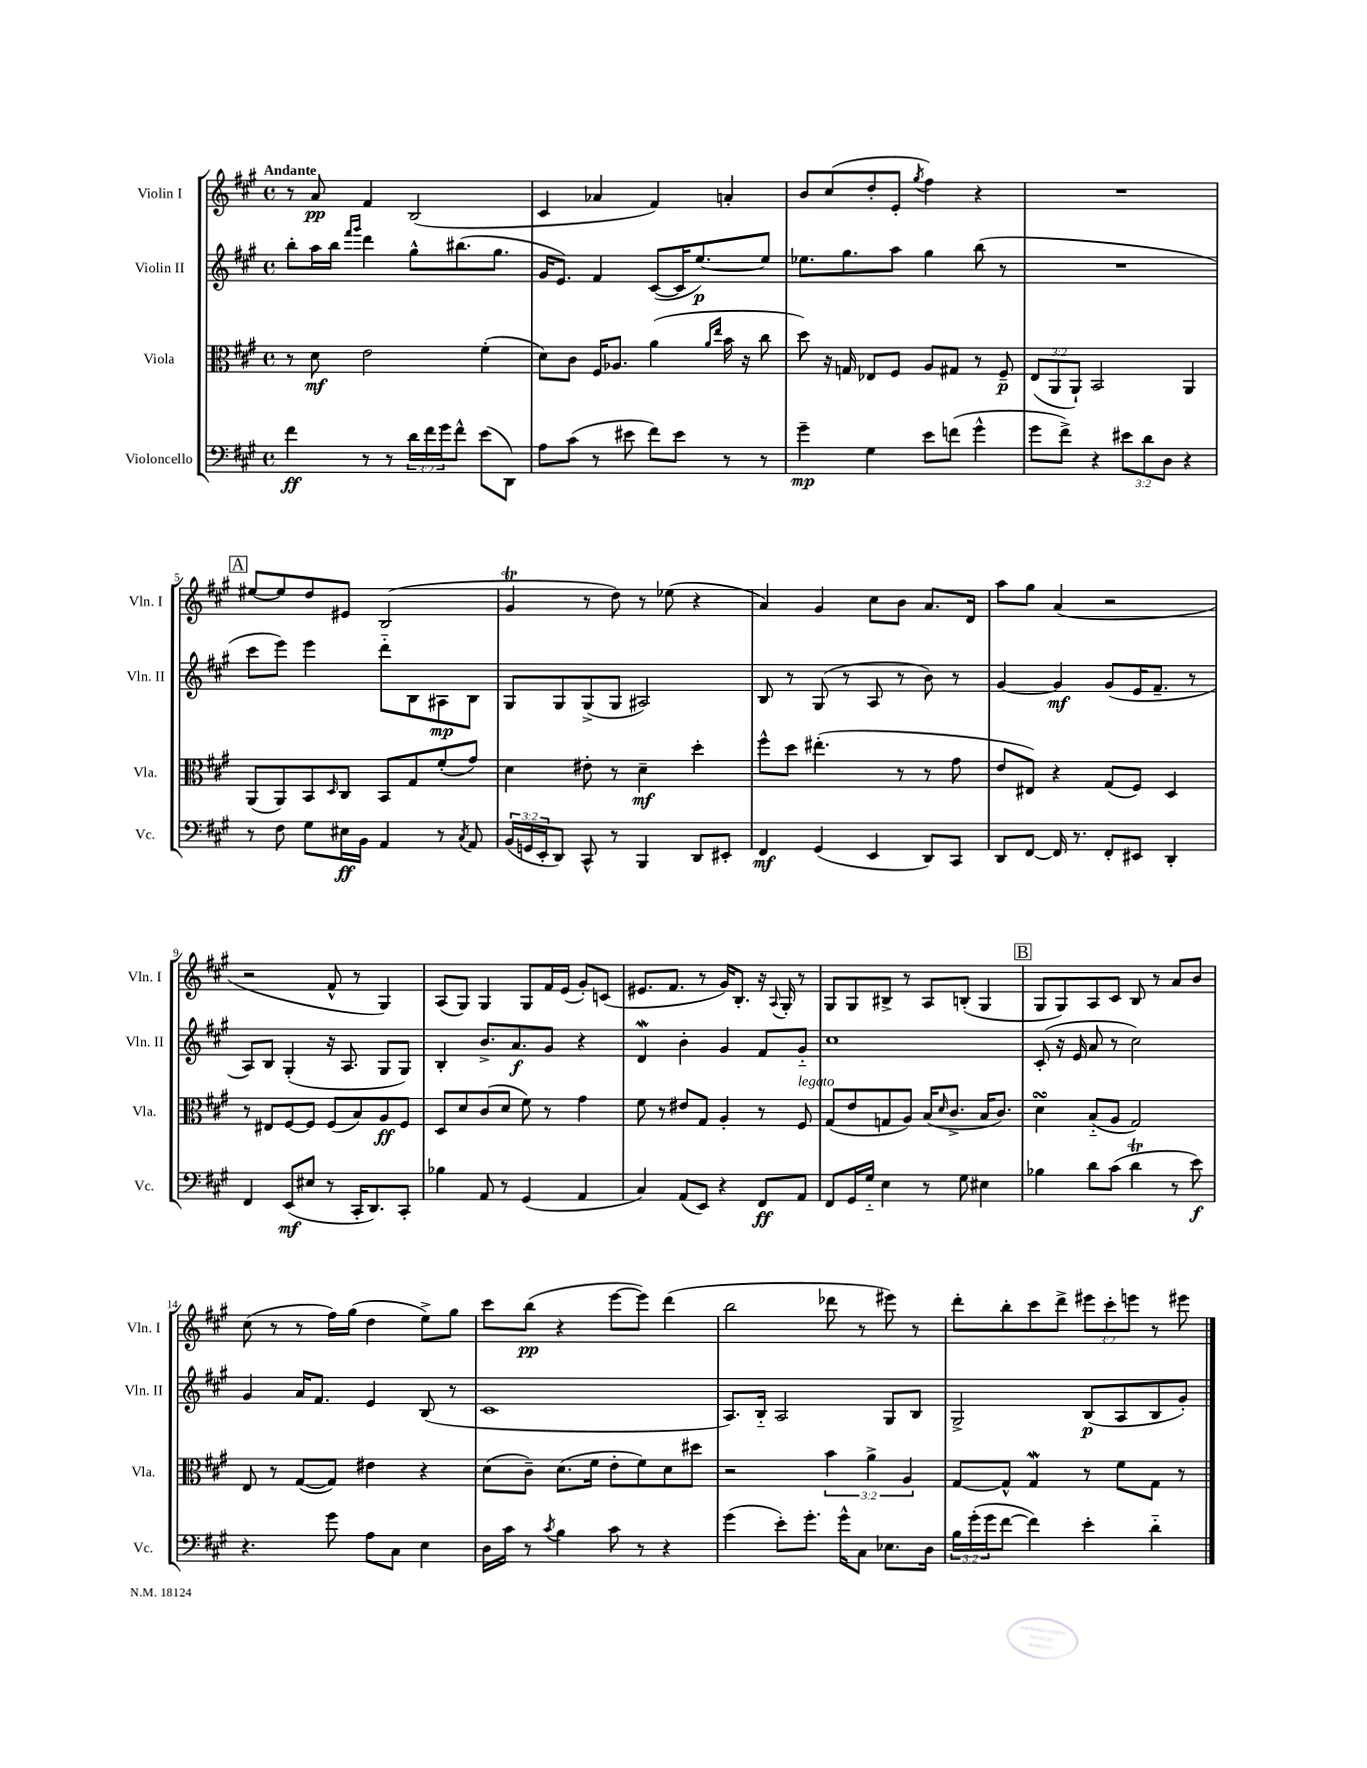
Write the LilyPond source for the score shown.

<<
\new StaffGroup <<
\new Staff = "s0" \with { instrumentName = "Violin I" shortInstrumentName = "Vln. I" } {
    \clef treble \key a \major \defaultTimeSignature \time 4/4 \override Staff.TupletNumber.text = #tuplet-number::calc-fraction-text \tempo "Andante"
    r8 a'8\pp fis'4 b2( |
    cis'4 aes'4 fis'4) a'4-. |
    b'8 cis''8( d''8-. e'8-. \acciaccatura { gis''8 } fis''4) r4 |
    R1 |
    \mark \markup { \box "A" } eis''8~ eis''8 d''8 eis'8 b2( |
    gis'4\trill r8 d''8) r8 ees''8( r4 |
    a'4) gis'4 cis''8 b'8 a'8. d'16 |
    a''8 gis''8 a'4( r2 |
    r2 fis'8-^ r8 gis4) |
    a8( gis8) gis4 gis8 fis'16 e'16( gis'8-.) c'8( |
    eis'8. fis'8. r8 gis'16) b8.-. r16 \appoggiatura { a8 } gis16-. r8 |
    gis8 gis8 bis8-> r8 a8 b8-.( gis4 |
    \mark \markup { \box "B" } gis8 gis8) a8 cis'8 b8 r8 a'8 b'8 |
    cis''8( r8 r8 fis''16) gis''16( d''4 e''8->) gis''8 |
    cis'''8 b''8\pp( r4 e'''8~ e'''8) d'''4( |
    b''2 des'''8 r8 eis'''8) r8 |
    d'''8-. b''8-. cis'''8 d'''8-> \tuplet 3/2 { eis'''8 cis'''8-. e'''8 } r8 eis'''8 \bar "|." |
}
\new Staff = "s1" \with { instrumentName = "Violin II" shortInstrumentName = "Vln. II" } {
    \clef treble \key a \major \defaultTimeSignature \time 4/4
    b''8-. a''16 b''16 \grace { fis'''16 gis'''16 } d'''4 gis''8-^ bis''8.( gis''8. |
    gis'16 e'8.) fis'4 cis'8~( cis'16 e''8.~\p) e''8 |
    ees''8. gis''8. a''8 gis''4 b''8( r8 |
    R1 |
    \mark \markup { \box "A" } cis'''8 e'''8) e'''4 d'''8-_ b8 ais8\mp b8 |
    gis8 gis8 gis8->( gis8 ais2) |
    b8 r8 gis8( r8 a8 r8 b'8) r8 |
    gis'4~ gis'4\mf gis'8( e'16 fis'8.-- r8 |
    a8) b8 gis4-.( r16 a8. gis8 gis8) |
    b4-. b'8.-> a'8.\f gis'8 r4 |
    d'4\mordent b'4-. gis'4 fis'8 gis'8-_ |
    cis''1 |
    \mark \markup { \box "B" } cis'8-.( r16 e'16 a'8 r8 cis''2) |
    gis'4 a'16 fis'8. e'4 b8( r8 |
    cis'1 |
    a8.) b16-_ a2 gis8 b8 |
    gis2-> b8\p( a8 b8 gis'8-.) \bar "|." |
}
\new Staff = "s2" \with { instrumentName = "Viola" shortInstrumentName = "Vla." } {
    \clef alto \key a \major \defaultTimeSignature \time 4/4 \override Staff.TupletNumber.text = #tuplet-number::calc-fraction-text
    r8 d'8\mf e'2 fis'4-.( |
    d'8) cis'8 fis16 aes8. a'4( \grace { a'16 e''16 } b'16 r16 cis''8 |
    d''8) r16 g16 ees8 fis8 a8 gis8 r8 fis8--\p |
    \tuplet 3/2 { e8( a,8 a,8-!) } b,2 a,4 |
    \mark \markup { \box "A" } a,8( a,8) b,8 \grace { d16 } cis8 b,8 gis8 fis'8-.( gis'8) |
    d'4 eis'8-. r8 d'4--\mf d''4-. |
    fis''8-^ d''8 eis''4.-.( r8 r8 gis'8 |
    e'8 eis8) r4 gis8( fis8) d4 |
    r8 eis8 fis8~ fis8 fis8( b8) a8\ff fis8 |
    d8 d'8 cis'8( d'8 fis'8) r8 gis'4 |
    fis'8 r8 eis'8 gis8 a4-. r8 fis8^\markup { \italic "legato" } |
    gis8( e'8 g8 a8) b16( \grace { d'16 } cis'8.-> b16 cis'8.) |
    \mark \markup { \box "B" } d'4\turn b8-_( a8 gis2) |
    e8 r8 gis8~( gis8) eis'4 r4 |
    d'8( cis'8--) d'8.( fis'16 e'8-. fis'8) d'8 dis''8 |
    r2 \tuplet 3/2 { b'4 a'4-> a4 } |
    gis8~ gis8-^ gis4\mordent r8 fis'8 gis8 r8 \bar "|." |
}
\new Staff = "s3" \with { instrumentName = "Violoncello" shortInstrumentName = "Vc." } {
    \clef bass \key a \major \defaultTimeSignature \time 4/4 \override Staff.TupletNumber.text = #tuplet-number::calc-fraction-text
    fis'4\ff r8 r8 \tuplet 3/2 { d'16 fis'16 gis'16 } fis'8-^ e'8( d,8) |
    a8 cis'8( r8 eis'8 fis'8) eis'8 r8 r8 |
    gis'4--\mp gis4 e'8 f'8( gis'4-^ |
    gis'8 fis'8->) r4 \tuplet 3/2 { eis'8 d'8 d8 } r4 |
    \mark \markup { \box "A" } r8 fis8 gis8 eis16\ff b,16 a,4 r8 \acciaccatura { cis8 } a,8 |
    \tuplet 3/2 { b,16( g,16 e,16-. } d,8) cis,8-^ r8 b,,4 d,8 eis,8-. |
    fis,4\mf gis,4( e,4 d,8) cis,8 |
    d,8 fis,8~ fis,16 r8. fis,8-. eis,8 d,4-. |
    fis,4 e,8\mf( eis8 r8 cis,16-. d,8.) cis,8-. |
    bes4 a,8 r8 gis,4( a,4 |
    cis4) a,8( e,8) r4 fis,8\ff a,8 |
    fis,8 gis,16 gis16-_ e4 r8 gis8 eis4 |
    \mark \markup { \box "B" } bes4 d'8 cis'8( d'4\trill r8 e'8\f) |
    r4. gis'8 a8 cis8 e4 |
    d16 cis'16 r8 \acciaccatura { cis'8 } b4 cis'8 r8 r4 |
    gis'4( e'8-.) gis'8.-. gis'16-^ cis8 ees8. d16 |
    \tuplet 3/2 { b16 gis'16-.( gis'16 } fis'8~ fis'4) e'4-. d'4-_ \bar "|." |
}
>>
>>
